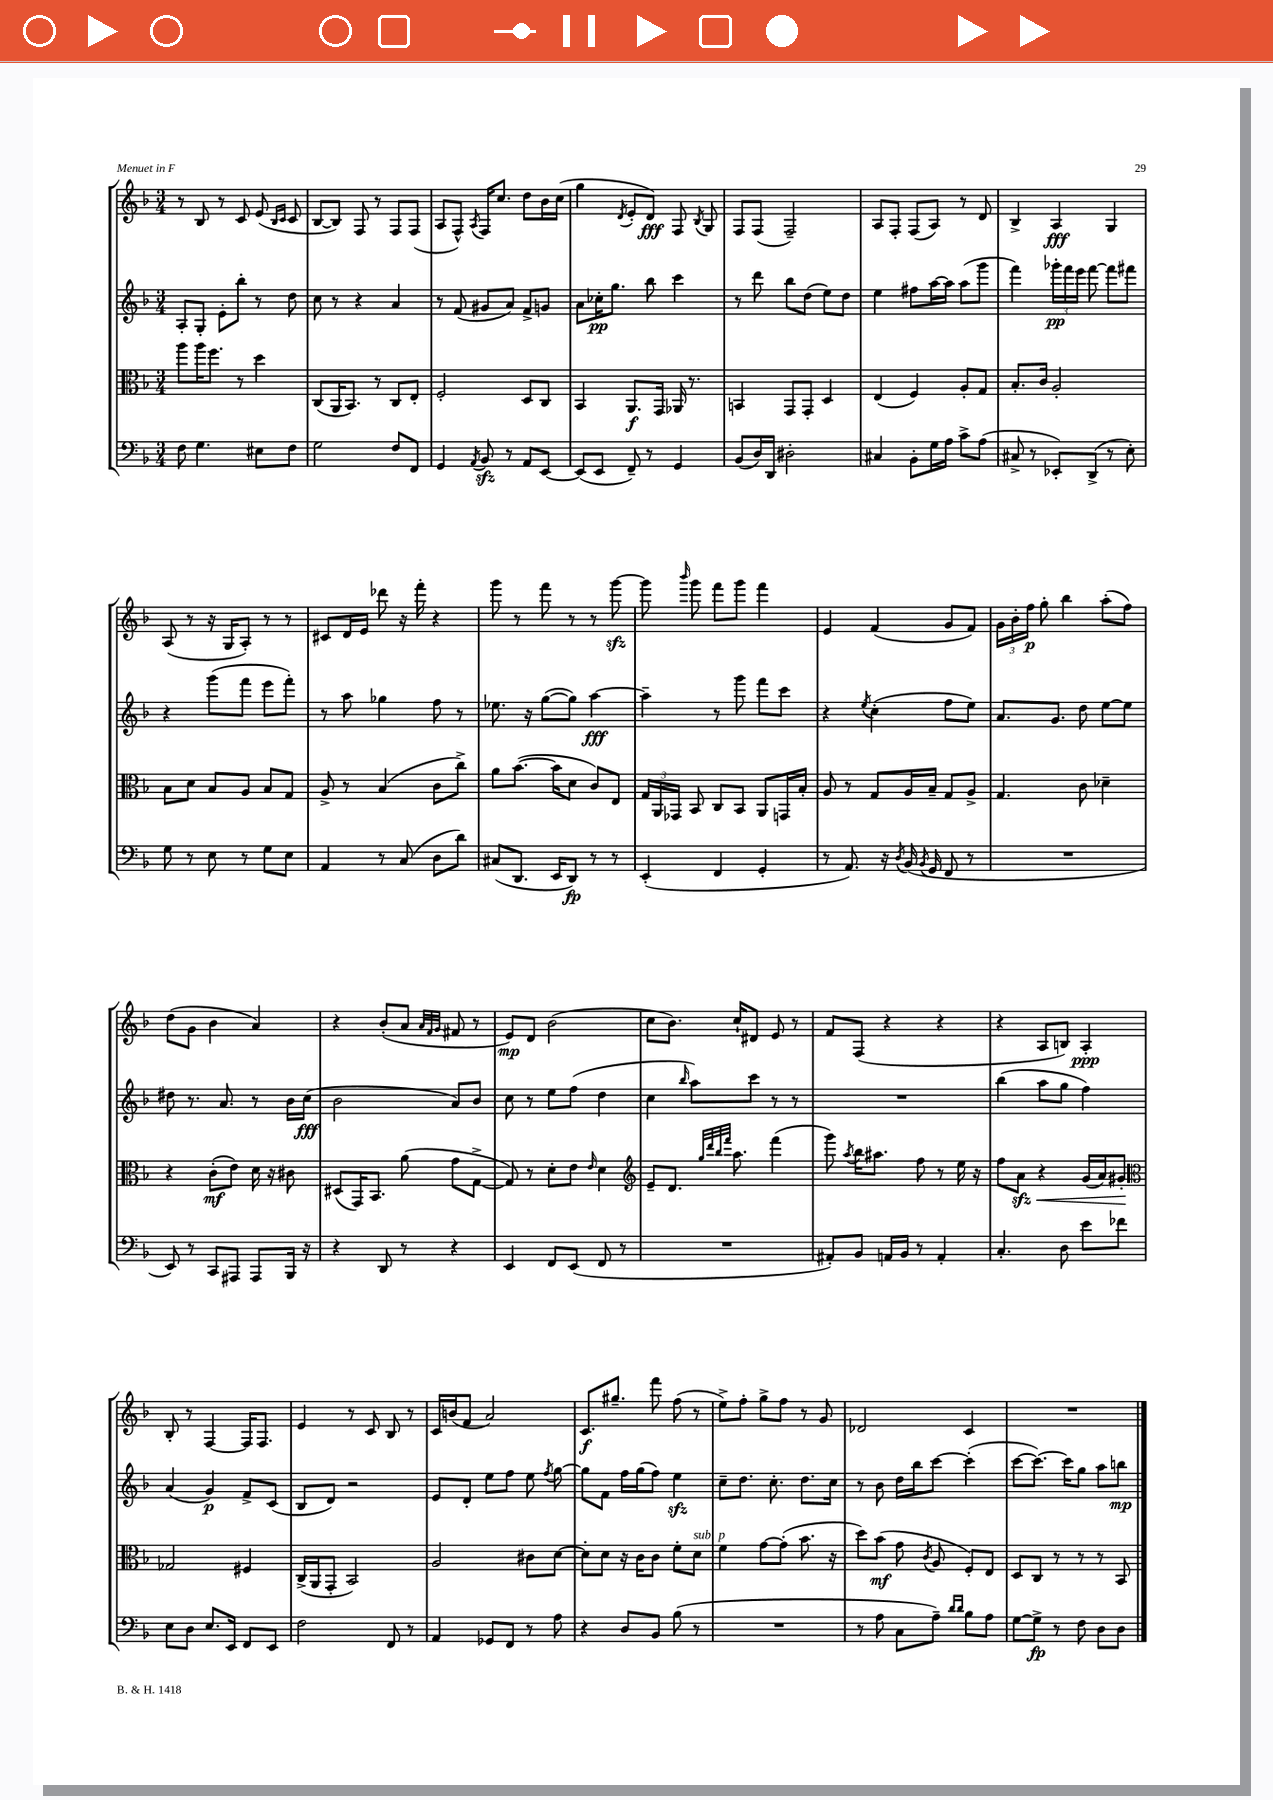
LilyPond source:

<<
\new StaffGroup <<
\new Staff = "s0" {
    \clef treble \key f \major \numericTimeSignature \time 3/4
    \autoBeamOff r8 bes8 r8 c'8 e'8( \grace { bes16[ c'16] } c'8 |
    bes8[~ bes8]) f8 r8 f8[ f8]( |
    a8[ f8]-^) \acciaccatura { a8 } f16[ c''8.] d''8[ bes'16 c''16]( |
    g''4 \acciaccatura { d'8 } e'8[-. d'8]\fff) f8 \acciaccatura { bes8 } g8 |
    f8[ f8]( f2--) |
    a8[ f8]-. f8[( a8]) r8 d'8 |
    bes4-> a4\fff g4 |
    a8( r8 r16 g16[ a8]-.) r8 r8 |
    cis'8[ d'16 e'16] des'''8 r16 f'''16-. r4 |
    g'''8 r8 f'''8 r8 r8 g'''8~\sfz |
    g'''8 \grace { bes'''16 } g'''8 f'''8[ g'''8] f'''4 |
    e'4 f'4( g'8[ f'8]) |
    \tuplet 3/2 { g'16[ bes'16-. f''16]\p } g''8-. bes''4 a''8[-.( f''8]) |
    d''8[( g'8] bes'4 a'4) |
    r4 bes'8[-.( a'8] \grace { a'32[ f'32 g'32] } fis'8 r8 |
    e'8[\mp) d'8] bes'2( |
    c''8[ bes'8.]) c''16[-! dis'8] e'8 r8 |
    f'8[ f8]( r4 r4 |
    r4 a8[ b8]) a4-.\ppp |
    bes8-. r8 f4~ f16[ f8.] |
    e'4 r8 c'8 bes8 r8 |
    c'16[ b'16( f'8] a'2) |
    c'8.[\f gis''8.]-- f'''8 f''8( r8 |
    e''8[->) f''8]-. g''8[-> f''8] r8 g'8 |
    des'2 c'4 |
    R2. \bar "|." |
}
\new Staff = "s1" {
    \clef treble \key f \major \numericTimeSignature \time 3/4
    \autoBeamOff a8[-. g8]-. e'8[-. bes''8]-. r8 d''8 |
    c''8 r8 r4 a'4 |
    r8 f'8( gis'8[ a'8]) f'8[-> g'8] |
    a'8[ ces''16-.\pp g''8.] bes''8 c'''4 |
    r8 d'''8 bes''8[ d''8]( e''8[) d''8] |
    e''4 fis''8[ a''16~ a''16] a''8[( g'''8] |
    f'''4) \tuplet 3/2 { ges'''16[-.\pp f'''16 e'''16] } f'''8~ f'''8[ fis'''8] |
    r4 g'''8[( f'''8] e'''8[ f'''8]-.) |
    r8 a''8 ges''4 f''8 r8 |
    ees''8. r16 g''8[~( g''8]) a''4~\fff |
    a''4-- r8 g'''8 f'''8[ c'''8] |
    r4 \acciaccatura { e''8 } c''4-.( f''8[ e''8]) |
    a'8.[ g'8.] d''8 e''8[~ e''8] |
    dis''8 r8. a'8. r8 bes'16[ c''16]\fff( |
    bes'2 a'8[) bes'8] |
    c''8 r8 e''8[ f''8]( d''4 |
    c''4 \grace { bes''16 } a''8[) c'''8] r8 r8 |
    R2. |
    bes''4( a''8[ g''8] f''4) |
    a'4( g'4\p) f'8[-> c'8]( |
    bes8[ d'8]) r2 |
    e'8[ d'8]-. e''8[ f''8] e''8 \acciaccatura { f''8 } g''8~ |
    g''8[ f'8] f''16[ g''16( f''8]) e''4\sfz |
    c''8[-- d''8.] c''8.-. d''8.[ c''16] |
    r8 bes'8 d''16[ bes''16 c'''8]~ c'''4-.( |
    c'''8[~ c'''8.]~) c'''16[ g''8] a''8[ b''8]\mp \bar "|." |
}
\new Staff = "s2" {
    \clef alto \key f \major \numericTimeSignature \time 3/4
    \autoBeamOff a''8[ a''16 f''8.] r8 d''4 |
    c8[( a,16 bes,8.]) r8 c8[ e8]-. |
    f2-. d8[ c8] |
    bes,4 a,8.[\f g,16] aes,16 r8. |
    b,4 g,8[ g,8]-. d4 |
    e4( f4) a8[-. g8] |
    bes8.[-. c'16] a2-. |
    bes8[ d'8] bes8[ a8] bes8[ g8] |
    a8-> r8 bes4( c'8[ c''8]->) |
    a'8[ bes'8.]~( bes'16[ d'8] c'8[) e8] |
    \tuplet 3/2 { g16[ a,16 ges,16] } bes,8 c8[ bes,8] a,8[ g,16 bes16]-. |
    a8 r8 g8[ a16 bes16]-- g8[ a8]-> |
    g4. c'8 des'4-- |
    r4 c'8[-.\mf( e'8]) d'16 r16 cis'8 |
    dis8[( g,16) bes,8.] a'8( g'8[ g8]~-> |
    g8) r8 d'8[-. e'8] \grace { e'16 } d'4 |
    \clef treble e'8[-- d'8.] \grace { g''32[ d'''32 bes''32 f'''32] } a''8. f'''4( |
    g'''8) \acciaccatura { a''8 } bes''16[ ais''8.] f''8 r8 e''16 r16 |
    f''8[ a'8]\sfz\< r4 g'16[( a'16) gis'8]-.\! |
    \clef alto ges2 fis4 |
    c16[->( a,16 g,8]-. bes,2) |
    a2 cis'8[ d'8]~ |
    d'8[-. d'8] r16 c'16[ c'8] f'8[-. d'8]^\markup { \italic "sub. p" } |
    f'4 g'8[~ g'8]-.( bes'8. r16 |
    d''8[) bes'8]\mf( g'8 \acciaccatura { c'8 } a8 f8[-.) e8] |
    d8[ c8] r8 r8 r8 bes,8 \bar "|." |
}
\new Staff = "s3" {
    \clef bass \key f \major \numericTimeSignature \time 3/4
    \autoBeamOff f8 g4. eis8[ f8] |
    g2 f8[ f,8] |
    g,4 \acciaccatura { a,8 } bes,8\sfz r8 a,8[ e,8]~ |
    e,8[( e,8] f,8--) r8 g,4 |
    bes,8[( d16) d,16] dis2-. |
    cis4 bes,8[-. g16 a16] c'8[-> a8]( |
    cis8-> r8 ees,8[-.) d,8]->( r8 e8-.) |
    g8 r8 e8 r8 g8[ e8] |
    a,4 r8 c8( d8[ d'8]) |
    cis8[( d,8.] e,16[ d,8]\fp) r8 r8 |
    e,4-.( f,4 g,4-. |
    r8 a,8.) r16 \acciaccatura { d8 } bes,16( \acciaccatura { bes,8 } g,16 f,8 r8 |
    R2. |
    e,8) r8 c,8[ ais,,8] ais,,8[ bes,,16] r16 |
    r4 d,8 r8 r4 |
    e,4 f,8[ e,8]( f,8 r8 |
    R2. |
    ais,8[-.) bes,8] a,16[ bes,16] r8 a,4-. |
    c4.-. d8 e'8[ fes'8] |
    e8[ d8] e8.[ e,16] f,8[ e,8] |
    f2 f,8 r8 |
    a,4 ges,8[ f,8] r8 a8 |
    r4 d8[ bes,8] bes8( r8 |
    R2. |
    r8 a8 c8[ a8]--) \grace { d'16[ d'16] } bes8[ a8] |
    g8[~ g8]->\fp r8 f8 d8[ d8] \bar "|." |
}
>>
>>
\layout { \context { \Score \remove "Bar_number_engraver" } }
